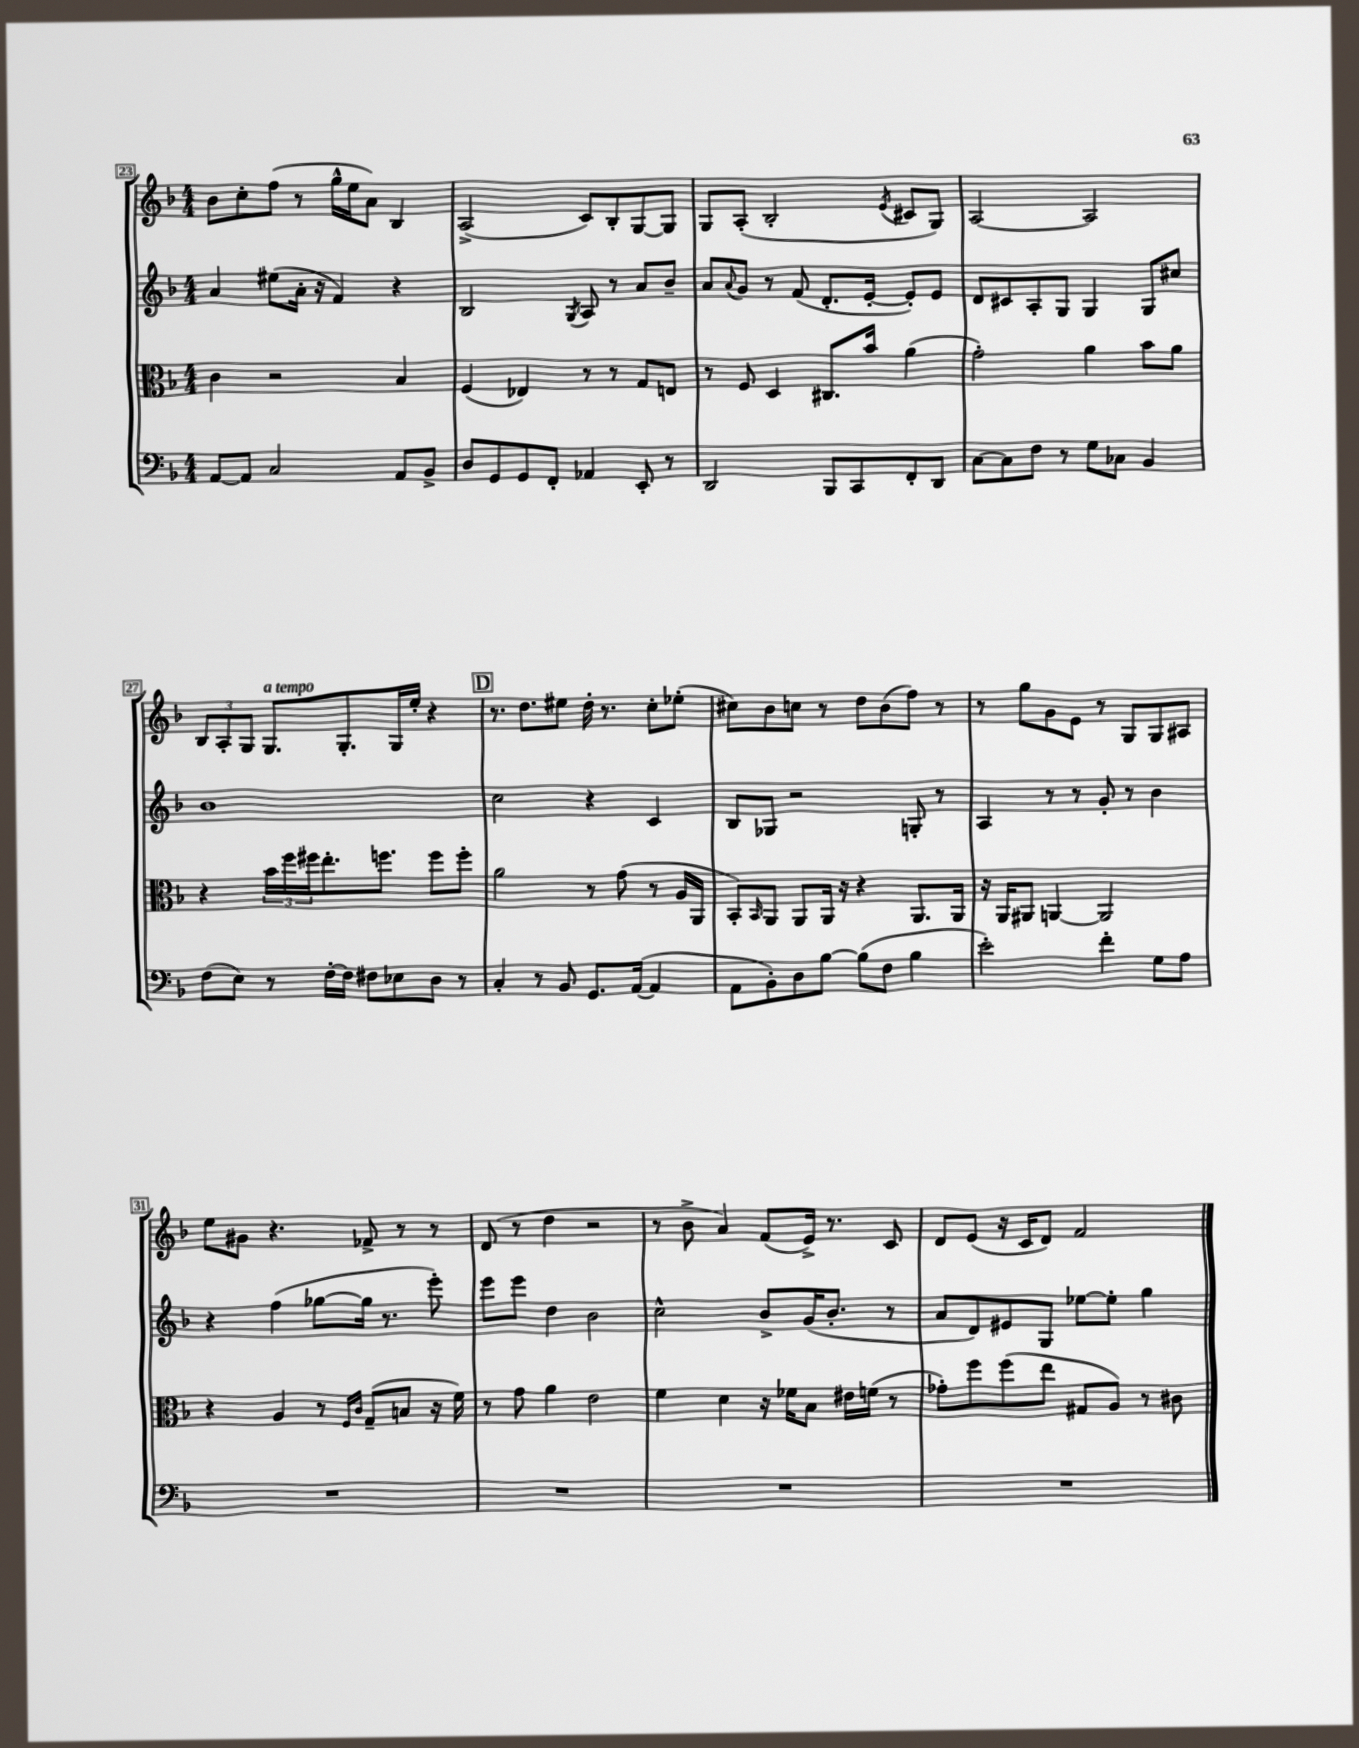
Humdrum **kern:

**kern	**kern	**kern	**kern
*part4	*part3	*part2	*part1
*staff4	*staff3	*staff2	*staff1
*clefF4	*clefC3	*clefG2	*clefG2
*k[b-]	*k[b-]	*k[b-]	*k[b-]
*M4/4	*M4/4	*M4/4	*M4/4
=23	=23	=23	=23
[8AA/L	4c\	4a/	8b-\L
8AA/J]	.	.	8cc'\
2C/	2r	(8ee#X\L	(8ff\J
.	.	16a'\Jk	8r
.	.	16r	.
.	.	4f/)	16gg^^\LL
.	.	.	16ee\J
.	.	.	8a\J)
8AA/L	4B-/	4r	4B-/
8BB-^/J	.	.	.
=24	=24	=24	=24
8D/L	(4F/	2B-/	(2A^/
8GG/	.	.	.
8GG/	4E-X/)	.	.
8FF'/J	.	.	.
.	.	8qG/	.
4AA-X/	8r	8A/	8c/L)
.	8r	8r	8B-'/
8EE'/	8G/L	8a/L	[8G/
8r	8En/J	8b-~/J	8G/J]
=25	=25	=25	=25
2DD/	8r	8a/L	8G/L
.	.	8qqa/	.
.	8F/	8g/J	(8A'/J
.	4D/	8r	2B-'/
.	.	(8f/	.
8BBB-/L	8.C#X/L	8.d'/L	.
8CC/	.	.	.
.	16b-/Jk	[16e'/Jk	.
.	.	.	8qe/
8FF'/	(4a\	8e'/L])	8c#X/L
8DD/J	.	8e/J	8G/J)
=26	=26	=26	=26
[8C\L	2g'\)	8d/L	[2A/
8C\]	.	8c#X/	.
8F\J	.	8A'/	.
8r	.	8G/J	.
8G\L	4a\	4G/	2A/]
8C-X\J	.	.	.
4BB-/	8b-\L	8G/L	.
.	8a\J	8cc#X/J	.
!!LO:LB:g=z
=27	=27	=27	=27
(8F\L	4r	1b-	12B-/L
.	.	.	12A'/
8E\J)	.	.	.
.	.	.	12G/J
!	!	!	!LO:TX:a:i:t=a tempo
8r	24b-\LL	.	8.G/L
.	24ff\	.	.
.	24ff#X\J	.	.
[16F'\LL	8.ee'\	.	.
16F\JJ]	.	.	8.G'/
8F#X\L	.	.	.
.	8.ffn\J	.	.
8E-X\	.	.	16G/L
.	.	.	16ee'/JJ
8D\J	8ff\L	.	4r
8r	8ff'\J	.	.
!!LO:REH:place=s1:t=D
=28	=28	=28	=28
4C'/	2a\	2cc\	8.r
.	.	.	8.dd\L
8r	.	.	.
8BB-/	.	.	8ee#X\J
8.GG/L	8r	4r	16dd'\
.	.	.	8.r
.	(8g\	.	.
([16AA/Jk	.	.	.
4AA/]	8r	4c/	8cc'\L
.	16A/LL	.	(8ee-X'\J
.	16AA/JJ	.	.
=29	=29	=29	=29
8AA\L	8BB-'/L)	8B-/L	8cc#X\L)
.	16qqBB-/	.	.
8BB-'\)	8AA/J	8G-X/J	8b-\
8D\	8AA/L	2r	8ccn\J
[8B-\J	16AA/Jk	.	8r
.	16r	.	.
(8B-\L]	4r	.	8dd\L
8F\J	.	.	(8b-\
4B-\	8.AA/L	8Gn'/	8ff\J)
.	.	8r	8r
.	16AA/Jk	.	.
=30	=30	=30	=30
2e'\)	16r	4A/	8r
.	16AA/KL	.	.
.	8AA#X/J	.	8gg\L
.	[4AAn/	8r	8g\
.	.	8r	8e\J
4f'\	2AA/]	8g'/	8r
.	.	8r	8G/L
8G\L	.	4b-\	8G/
8A\J	.	.	8A#X/J
!!LO:LB:g=z
=31	=31	=31	=31
1r	4r	4r	8ee\L
.	.	.	8g#X\J
.	4A/	(4ff\	4.r
.	8r	[8gg-X\L	.
.	16qqF/LL	.	.
.	16qqc/JJ	.	.
.	(8G~/L	16gg-\Jk]	8f-X^/
.	.	8.r	.
.	8Bn/J	.	8r
.	16r	8eee'\)	8r
.	16f\)	.	.
=32	=32	=32	=32
1r	8r	8eee\L	(8d/
.	8g\	8eee\J	8r
.	4a\	4dd\	4dd\
.	2e\	2b-\	2r
=33	=33	=33	=33
1r	4f\	2cc^^\	8r
.	.	.	8b-^\
.	4d\	.	4a/)
.	16r	8b-^/L	(8f/L
.	16f-X\KL	.	.
.	8B-\J	(16g/K	16e^/Jk)
.	.	8.b-'/J	8.r
.	16e#X\LL	.	.
.	(16fn\JJ	.	.
.	8r	8r	8c/
=34	=34	=34	=34
1r	8g-X'\L)	8a/L	8d/L
.	8ff\	8d/)	(8e/J
.	(8ff\	8e#X/	16r
.	.	.	16c/KL
.	8ee\J	8G/J	8d/J)
.	8G#X/L	[8ee-X\L	2f/
.	8A/J)	8ee-'\J]	.
.	8r	4gg\	.
.	8c#X\	.	.
==	==	==	==
*-	*-	*-	*-
